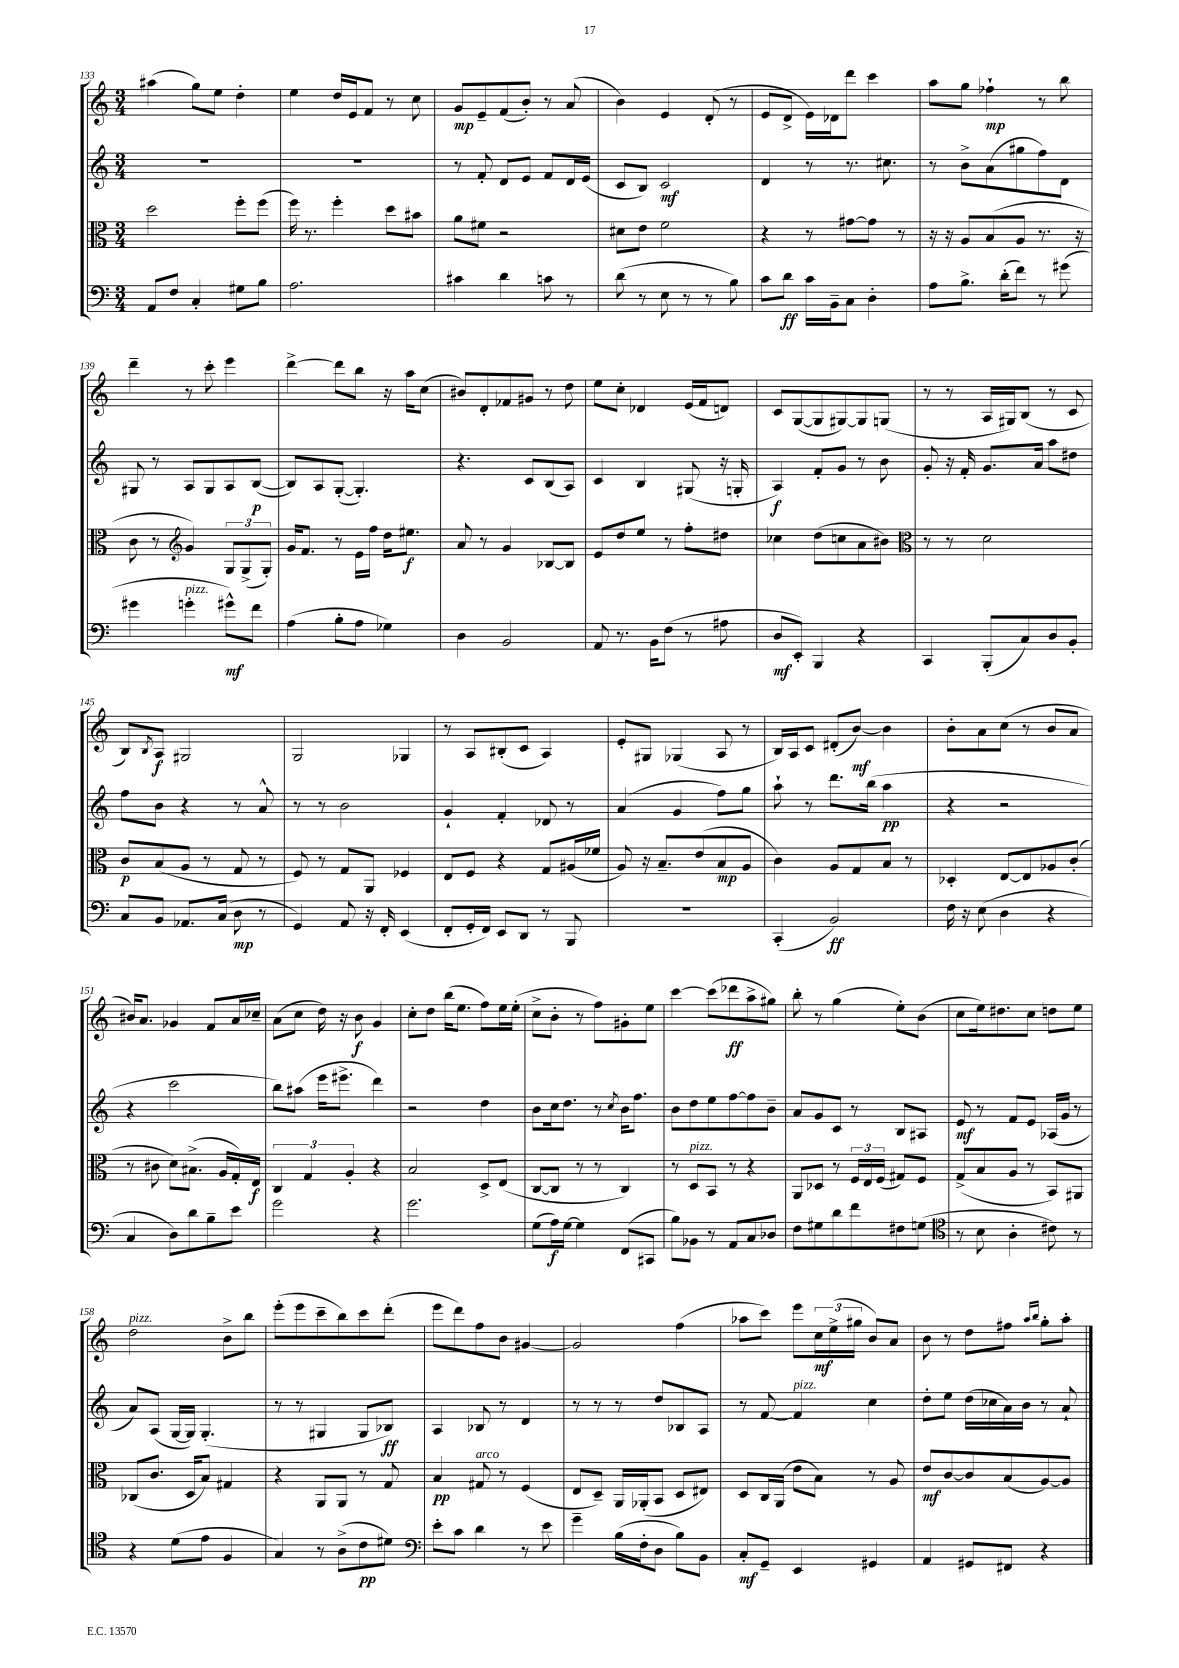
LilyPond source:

<<
\new StaffGroup <<
\new Staff = "s0" {
    \clef treble \key c \major \numericTimeSignature \time 3/4
    ais''4( g''8) e''8 d''4-. |
    e''4 d''16 e'16 f'8 r8 c''8 |
    g'8\mp e'8-- f'8( b'8-.) r8 a'8( |
    b'4) e'4 d'8-.( r8 |
    e'8 d'8-> e'16) des'16 d'''8 c'''4 |
    a''8 g''8 fes''4-!\mp r8 b''8 |
    d'''4-- r8 c'''8-. e'''4 |
    d'''4~-> d'''8 b''8 r16 a''16 c''8( |
    bis'8) d'8-. fes'8 gis'8 r8 d''8 |
    e''8 c''8-. des'4 e'16( f'16 d'8) |
    c'8 g8~( g8 gis8~) gis8 g8( |
    r8 r8 a16 gis16) b8( r8 c'8 |
    b8) \acciaccatura { b8 } a8\f gis2 |
    g2 ges4 |
    r8 a8 bis8-.( c'8 a4) |
    e'8-. gis8 ges4( a8 r8 |
    b16) a16 c'8 dis'8-.( b'8~\mf) b'4 |
    b'8-. a'8 c''8( r8 b'8 a'8 |
    bis'16) a'8. ges'4 f'8 a'16 ces''16-- |
    a'8( c''8 d''16) r16 b'8\f g'4 |
    c''8-. d''8 b''16( e''8. f''8) e''16 e''16-.( |
    c''8-> b'8-. r8 f''8) gis'8-. e''8 |
    c'''4~ c'''8( des'''8\ff a''8-> gis''8) |
    b''8-. r8 g''4( e''8-.) b'8( |
    c''8 e''16) dis''8. c''8 d''8 e''8 |
    d''2^\markup { \italic "pizz." } b'8-> b''8 |
    e'''8-.( e'''8 c'''8-- b''8) c'''8 d'''8-.( |
    e'''8 d'''8) f''8 b'8 gis'4~ |
    gis'2 f''4( |
    aes''8 c'''8) e'''8 \tuplet 3/2 { c''16\mf e''16->( gis''16 } b'8) a'8 |
    b'8 r8 d''8 fis''8 \grace { a''16 b''16 } g''8-. a''8-. \bar "|." |
}
\new Staff = "s1" {
    \clef treble \key c \major \numericTimeSignature \time 3/4
    R2. |
    R2. |
    r8 f'8-. d'8 e'8 f'8 d'16 e'16( |
    c'8 b8) c'2\mf |
    d'4 r8 r8. cis''8. |
    r8 b'8-> a'8( gis''8 f''8) d'8 |
    gis8 r8 a8 gis8 a8 b8~\p( |
    b8) a8 g8~-.( g4.-.) |
    r4. c'8 b8( a8) |
    c'4 b4 gis8( r16 g16-. |
    a4\f) f'8-. g'8 r8 b'8 |
    g'8-. r16 f'16-. g'8. a'16 a''8 dis''8 |
    f''8 b'8 r4 r8 a'8-^ |
    r8 r8 b'2 |
    g'4-! f'4-. des'8 r8 |
    a'4( g'4 f''8) g''8 |
    a''8-! r8 d'''8. b''16( a''4\pp |
    r4 r2 |
    r4 c'''2 |
    b''8) ais''8( e'''16 eis'''8.-> d'''4) |
    r2 d''4 |
    b'8 c''16 d''8. r8 \acciaccatura { c''8 } b'16 f''8. |
    b'8 d''8 e''8 f''8~ f''8 b'8-- |
    a'8 g'8 c'8 r8 b8 ais8 |
    e'8\mf r8 f'8 e'8 aes16( g'16 r8 |
    a'8) a8( g16~ g16) g4.-.( |
    r8 r8 gis4 gis8 bes8\ff) |
    a4 bes8 r8 d'4 |
    r8 r8 r8 d''8 bes8 a8 |
    r8 f'8~ f'4^\markup { \italic "pizz." } c''4 |
    d''8-. e''8 d''16( ces''16 a'16) b'16 r8 a'8-! \bar "|." |
}
\new Staff = "s2" {
    \clef alto \key c \major \numericTimeSignature \time 3/4
    d''2 f''8-. f''8( |
    f''16) r8. f''4-. d''8 bis'8 |
    a'8 fis'8 r2 |
    dis'8 e'8 f'2 |
    r4 r8 gis'8~ gis'8 r8 |
    r16 r16 a8 b8( a8 r8. r16 |
    c'8 r8 \clef treble g'4) \tuplet 3/2 { g8 g8->( g8-.) } |
    g'16 f'8. r8 e'16 f''16 d''16 eis''8.\f |
    a'8 r8 g'4 bes8~ bes8 |
    e'8 d''8 e''8 r8 f''8-. dis''8 |
    ces''4 d''8( c''8 a'8 bis'8) |
    \clef alto r8 r8 d'2 |
    c'8\p b8( a8 r8 g8 r8 |
    f8) r8 g8 a,8 fes4 |
    e8 f8 r4 g8 ais16( fes'16 |
    a8) r16 b8.-- e'8( b8\mp a8 |
    c'4) a8 g8 b8 r8 |
    des4-. e8~ e8 aes8 c'8-.( |
    r8 cis'8 d'8) bis8.->( a16 g16-.) e16\f |
    \tuplet 3/2 { c4 g4 a4-. } r4 |
    b2 d8-> e8( |
    c8~ c8 r8 r8 c4) |
    r8 d8^\markup { \italic "pizz." } b,8 r8 r4 |
    a,8 des8 r8 \tuplet 3/2 { f16 e16 f16( } gis8) f8 |
    g8->( b8 a8 r8 b,8) ais,8 |
    ces8( c'8. d16 b8) gis4 |
    r4 a,8 a,8 r8 g8 |
    b4\pp gis8^\markup { \italic "arco" } r8 f4( |
    e8 d8--) a,16 aes,16-.( b,8 d8 eis8) |
    d8 c16 a,16( e'8 b8) r8 a8 |
    e'8\mf c'8~ c'8 b8( a8~) a8 \bar "|." |
}
\new Staff = "s3" {
    \clef bass \key c \major \numericTimeSignature \time 3/4
    a,8 f8 c4-. gis8 b8 |
    a2. |
    cis'4 d'4 c'8 r8 |
    d'8( r8 e8 r8 r8 b8) |
    c'8 d'8\ff c'16 b,16-- c8 d4-. |
    a8 b8.-> d'16-.( f'8) r8 gis'8( |
    gis'4 g'4-.^\markup { \italic "pizz." } gis'8-^\mf) f'8 |
    a4( b8-. a8 ges4) |
    d4 b,2 |
    a,8 r8. b,16 f8( r8 ais8 |
    d8\mf e,8-.) b,,4 r4 |
    c,4 b,,8-.( c8) d8 b,8-. |
    c8 b,8 aes,8. c16( d8\mp r8 |
    g,4) a,8 r16 f,16-. e,4( |
    f,8-. g,16-. f,16) e,8 d,8 r8 b,,8 |
    R2. |
    c,4-.( b,2\ff) |
    f16 r16 e8( d4 r4 |
    c4 d8) d'8 b8-- e'8 |
    g'2 r4 |
    g'2. |
    g8( a16\f) g16~ g4 f,8( cis,8 |
    b8) bes,8 r8 a,8 c8 des8 |
    f8 gis8 d'8 f'8 fis8 g8( |
    \clef tenor r8 b8 a4-. cis'8) r8 |
    r4 d'8( e'8 f4 |
    g4) r8 a8->( c'8\pp dis'8) |
    \clef bass e'8-. c'8 d'4 r8 e'8 |
    g'4-- b16( f16-. d8 b8) b,8 |
    c8-.\mf g,8-- e,4 gis,4 |
    a,4 gis,8 fis,8 r4 \bar "|." |
}
>>
>>
\layout { \context { \Score currentBarNumber = #133 } }
